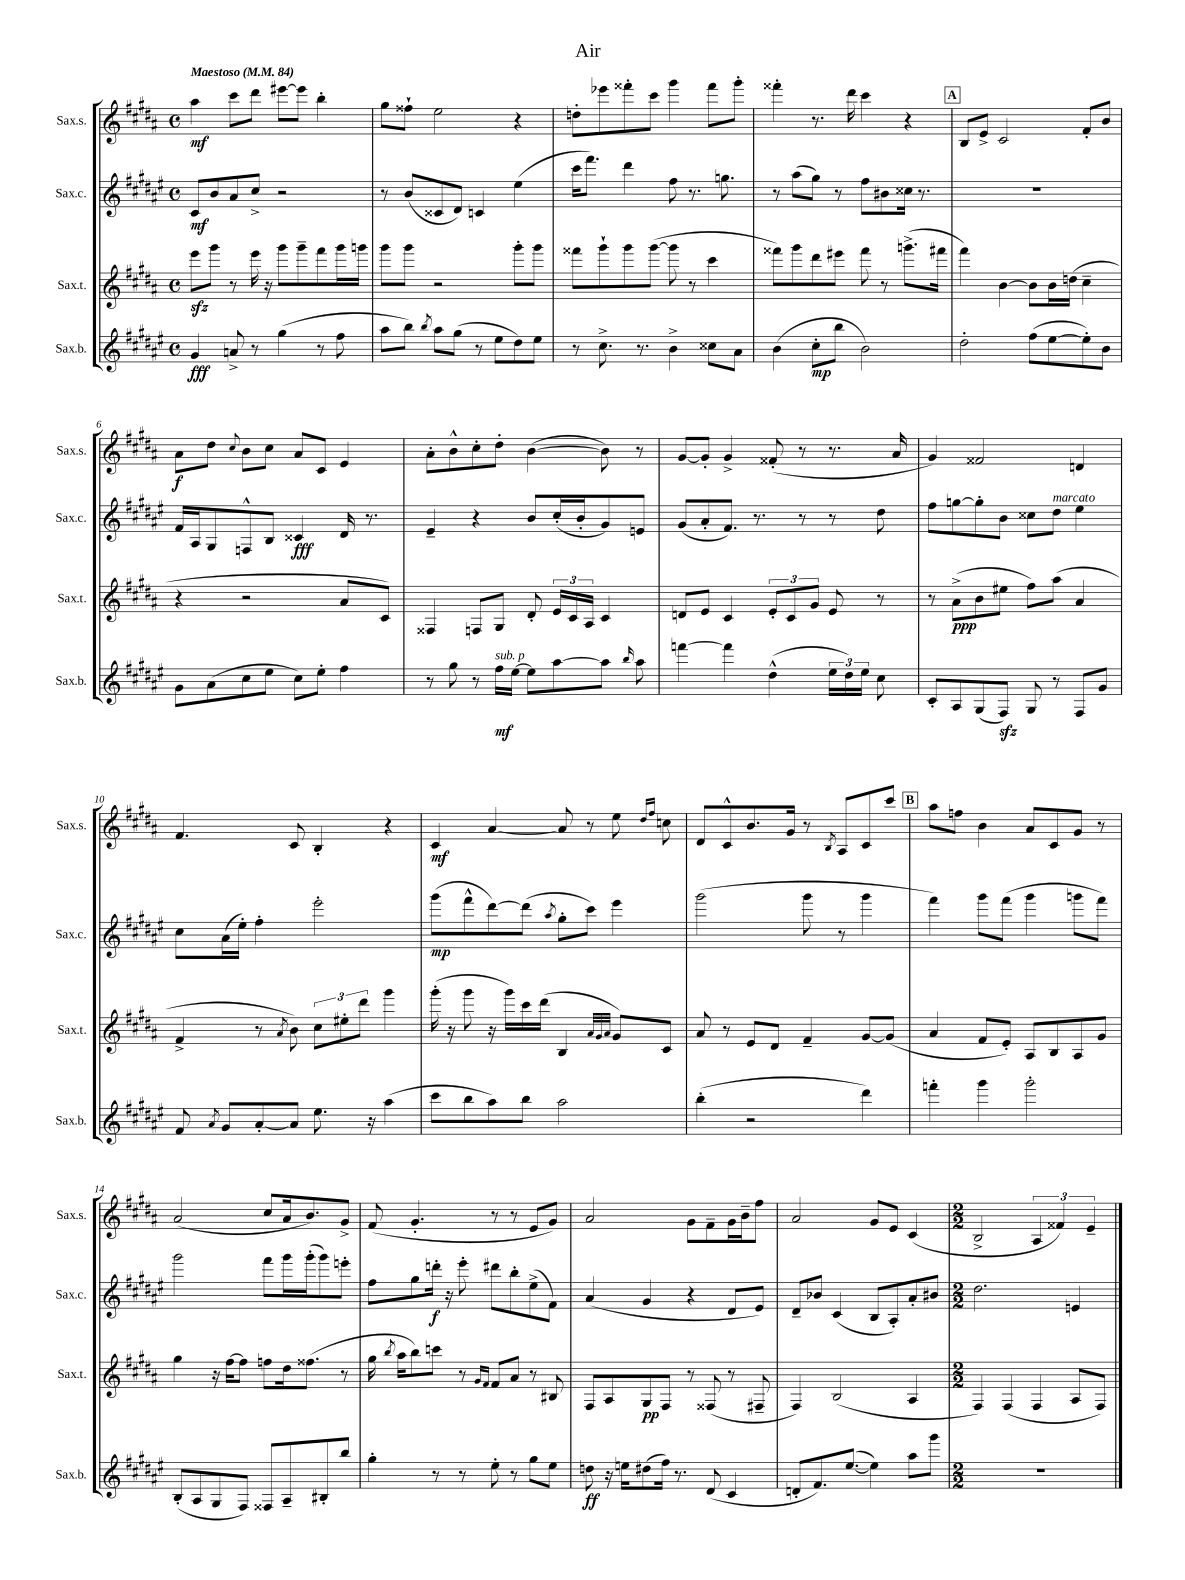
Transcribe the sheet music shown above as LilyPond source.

\header { title = "Air" }
<<
\new StaffGroup <<
\new Staff = "s0" \with { instrumentName = "Sax.s." shortInstrumentName = "Sax.s." } {
    \clef treble \key b \major \defaultTimeSignature \time 4/4 \tempo "Maestoso" 4 = 84
    \autoBeamOff ais''4\mf cis'''8[ dis'''8] eis'''8[~ eis'''8] b''4-. |
    gis''8[ fisis''8]-! e''2 r4 |
    d''8[-. ees'''8 fisis'''8-. cis'''8] gis'''4 fisis'''8[ gis'''8]-. |
    fisis'''4-. r8. dis'''16 cis'''4 r4 |
    \mark \markup { \box "A" } b8[ e'8]-> cis'2 fis'8[-. b'8] |
    ais'8[\f dis''8] \appoggiatura { cis''8 } b'8[ cis''8] ais'8[ cis'8] e'4 |
    ais'8[-. b'8-^ cis''8-. dis''8]-. b'4~( b'8) r8 |
    gis'8[~ gis'8]-. gis'4-> fisis'8-.( r8 r8. ais'16 |
    gis'4) fisis'2 d'4 |
    fis'4. cis'8 b4-. r4 |
    cis'4\mf ais'4~ ais'8 r8 e''8 \grace { dis''16[ fis''16] } c''8 |
    dis'8[ cis'8-^ b'8. gis'16] r8 \acciaccatura { b8 } ais8[ cis'8 cis'''8] |
    \mark \markup { \box "B" } ais''8[ f''8] b'4 ais'8[ cis'8 gis'8] r8 |
    ais'2( cis''8[ ais'16 b'8.) gis'8]-> |
    fis'8( gis'4.-. r8 r8 e'8[ gis'8]) |
    ais'2 gis'8[ fis'8-- gis'16 b'16-- fis''8] |
    ais'2 gis'8[ e'8] cis'4( |
    \numericTimeSignature \time 2/2 b2-> \tuplet 3/2 { ais4 fisis'4) e'4-- } \bar "|." |
}
\new Staff = "s1" \with { instrumentName = "Sax.c." shortInstrumentName = "Sax.c." } {
    \clef treble \key fis \major \defaultTimeSignature \time 4/4
    \autoBeamOff cis'8[\mf b'8 ais'8 cis''8]-> r2 |
    r8 b'8[( cisis'8 dis'8]) c'4 eis''4( |
    cis'''16[ fis'''8.]) dis'''4 fis''8 r8. g''8. |
    r8 ais''8[( gis''8]) r8 fis''8[ bis'8 cisis''16] r8. |
    \mark \markup { \box "A" } R1 |
    fis'16[ ais16 gis8 f8-^ b8] cisis'4\fff dis'16 r8. |
    eis'4-- r4 b'8[ cis''16-.( b'16-. gis'8) e'8] |
    gis'8[( ais'8-. fis'8.]) r8. r8 r8 dis''8 |
    fis''8[ g''8~ g''8-. b'8] cisis''8[ dis''8]^\markup { \italic "marcato" } eis''4 |
    cis''8[ ais'16( eis''16]-.) fis''4-. eis'''2-. |
    gis'''8[\mp( fis'''8-^ dis'''8~) dis'''8]( \acciaccatura { ais''8 } gis''8[-. cis'''8]) eis'''4 |
    gis'''2( gis'''8 r8 gis'''4 |
    \mark \markup { \box "B" } fis'''4) gis'''8[ fis'''8]( gis'''4 g'''8[ fis'''8]) |
    gis'''2 fis'''8[ gis'''16 gis'''16-.( gis'''8) e'''8]-. |
    fis''8[ gis''8 d'''16]-.\f r16 eis'''8-. dis'''8[ b''8-. eis''8->( fis'8]) |
    ais'4( gis'4 r4 dis'8[ eis'8]) |
    dis'8[-- bes'8] cis'4( b8[ ais8-.) ais'8-. bis'8] |
    \numericTimeSignature \time 2/2 dis''2. e'4 \bar "|." |
}
\new Staff = "s2" \with { instrumentName = "Sax.t." shortInstrumentName = "Sax.t." } {
    \clef treble \key b \major \defaultTimeSignature \time 4/4
    \autoBeamOff e'''8[\sfz gis'''8] r8 e'''16 r16 gis'''8[ gis'''8-- fis'''8 gis'''16 g'''16] |
    gis'''8[ gis'''8] r2 gis'''8[-. gis'''8] |
    fisis'''8[ gis'''8-! gis'''8 gis'''8]~( gis'''8 r8 cis'''4 |
    fisis'''8[) gis'''8 dis'''8 eis'''8] fisis'''8 r8 g'''8.[->( fis'''16] |
    \mark \markup { \box "A" } fis'''4) b'4~ b'8[ b'16 d''16]( cis''4-- |
    r4 r2 ais'8[ cis'8]) |
    fisis4 f8[ gis8] dis'8-. \tuplet 3/2 { e'16[ cis'16 ais16] } cis'4 |
    d'8[ e'8] cis'4 \tuplet 3/2 { e'8[-. cis'8 gis'8] } e'8 r8 |
    r8 ais'8[->\ppp( b'8 eis''8] fis''8[) ais''8]( ais'4 |
    fis'4-> r8 \acciaccatura { ais'8 } b'8) \tuplet 3/2 { cis''8[ eis''8-. dis'''8] } gis'''4 |
    gis'''16-.( r16 gis'''8 r16 gis'''16[) cis'''16 dis'''16]( b4 \grace { ais'32[ gis'32 ais'32] } gis'8[) cis'8] |
    ais'8 r8 e'8[ dis'8] fis'4-- gis'8[~ gis'8]( |
    \mark \markup { \box "B" } ais'4 fis'8[ e'8]-.) ais8[ b8 ais8 gis'8] |
    gis''4 r16 fis''16[~ fis''8] f''8[ dis''16 fisis''8.]( r8 |
    gis''16 \acciaccatura { b''8 } ais''16[ b''8) c'''8] r8 \grace { gis'16[ fis'16] } fis'8[ ais'8] r8 bis8 |
    fis8[ ais8 gis8\pp fis8] r8 fisis8( r8 fis8-- |
    fis4) b2( ais4 |
    \numericTimeSignature \time 2/2 fis4) fis4( fis4 ais8[ fis8]) \bar "|." |
}
\new Staff = "s3" \with { instrumentName = "Sax.b." shortInstrumentName = "Sax.b." } {
    \clef treble \key fis \major \defaultTimeSignature \time 4/4
    \autoBeamOff gis'4\fff a'8-> r8 gis''4( r8 fis''8 |
    ais''8[ b''8]) \acciaccatura { b''8 } ais''8[ gis''8]( r8 eis''8[ dis''8) eis''8] |
    r8 cis''8.-> r8. b'4-> cisis''8[ ais'8] |
    b'4( cis''8[-.\mp b''8] b'2) |
    \mark \markup { \box "A" } dis''2-. fis''8[( eis''8~ eis''8-.) b'8] |
    gis'8[ ais'8( cis''8 eis''8] cis''8[) eis''8]-. fis''4 |
    r8 gis''8 r8 fis''16[\mf^\markup { \italic "sub. p" } eis''16]~ eis''8[ ais''8~ ais''8] \grace { b''16 } ais''8 |
    f'''4~ f'''4 dis''4-^( \tuplet 3/2 { eis''16[ dis''16) eis''16] } cis''8 |
    cis'8[-. ais8 gis8( fis8]\sfz) gis8 r8 fis8[ gis'8] |
    fis'8 \acciaccatura { ais'8 } gis'8[ ais'8~-. ais'8] eis''8. r16 ais''4( |
    cis'''8[ b''8 ais''8) b''8] ais''2 |
    b''4-.( r2 dis'''4) |
    \mark \markup { \box "B" } f'''4-. gis'''4 gis'''2-. |
    b8[-.( ais8 gis8 fis8]) fisis8[ ais8-- bis8-. b''8] |
    gis''4-. r8 r8 eis''8-. r8 gis''8[ eis''8] |
    d''8\ff r16 e''16[ dis''8( fis''16]) r8. dis'8( cis'4 |
    d'8[-. fis'8.) eis''8.]~( eis''4) ais''8[ gis'''8] |
    \numericTimeSignature \time 2/2 R1 \bar "|." |
}
>>
>>
